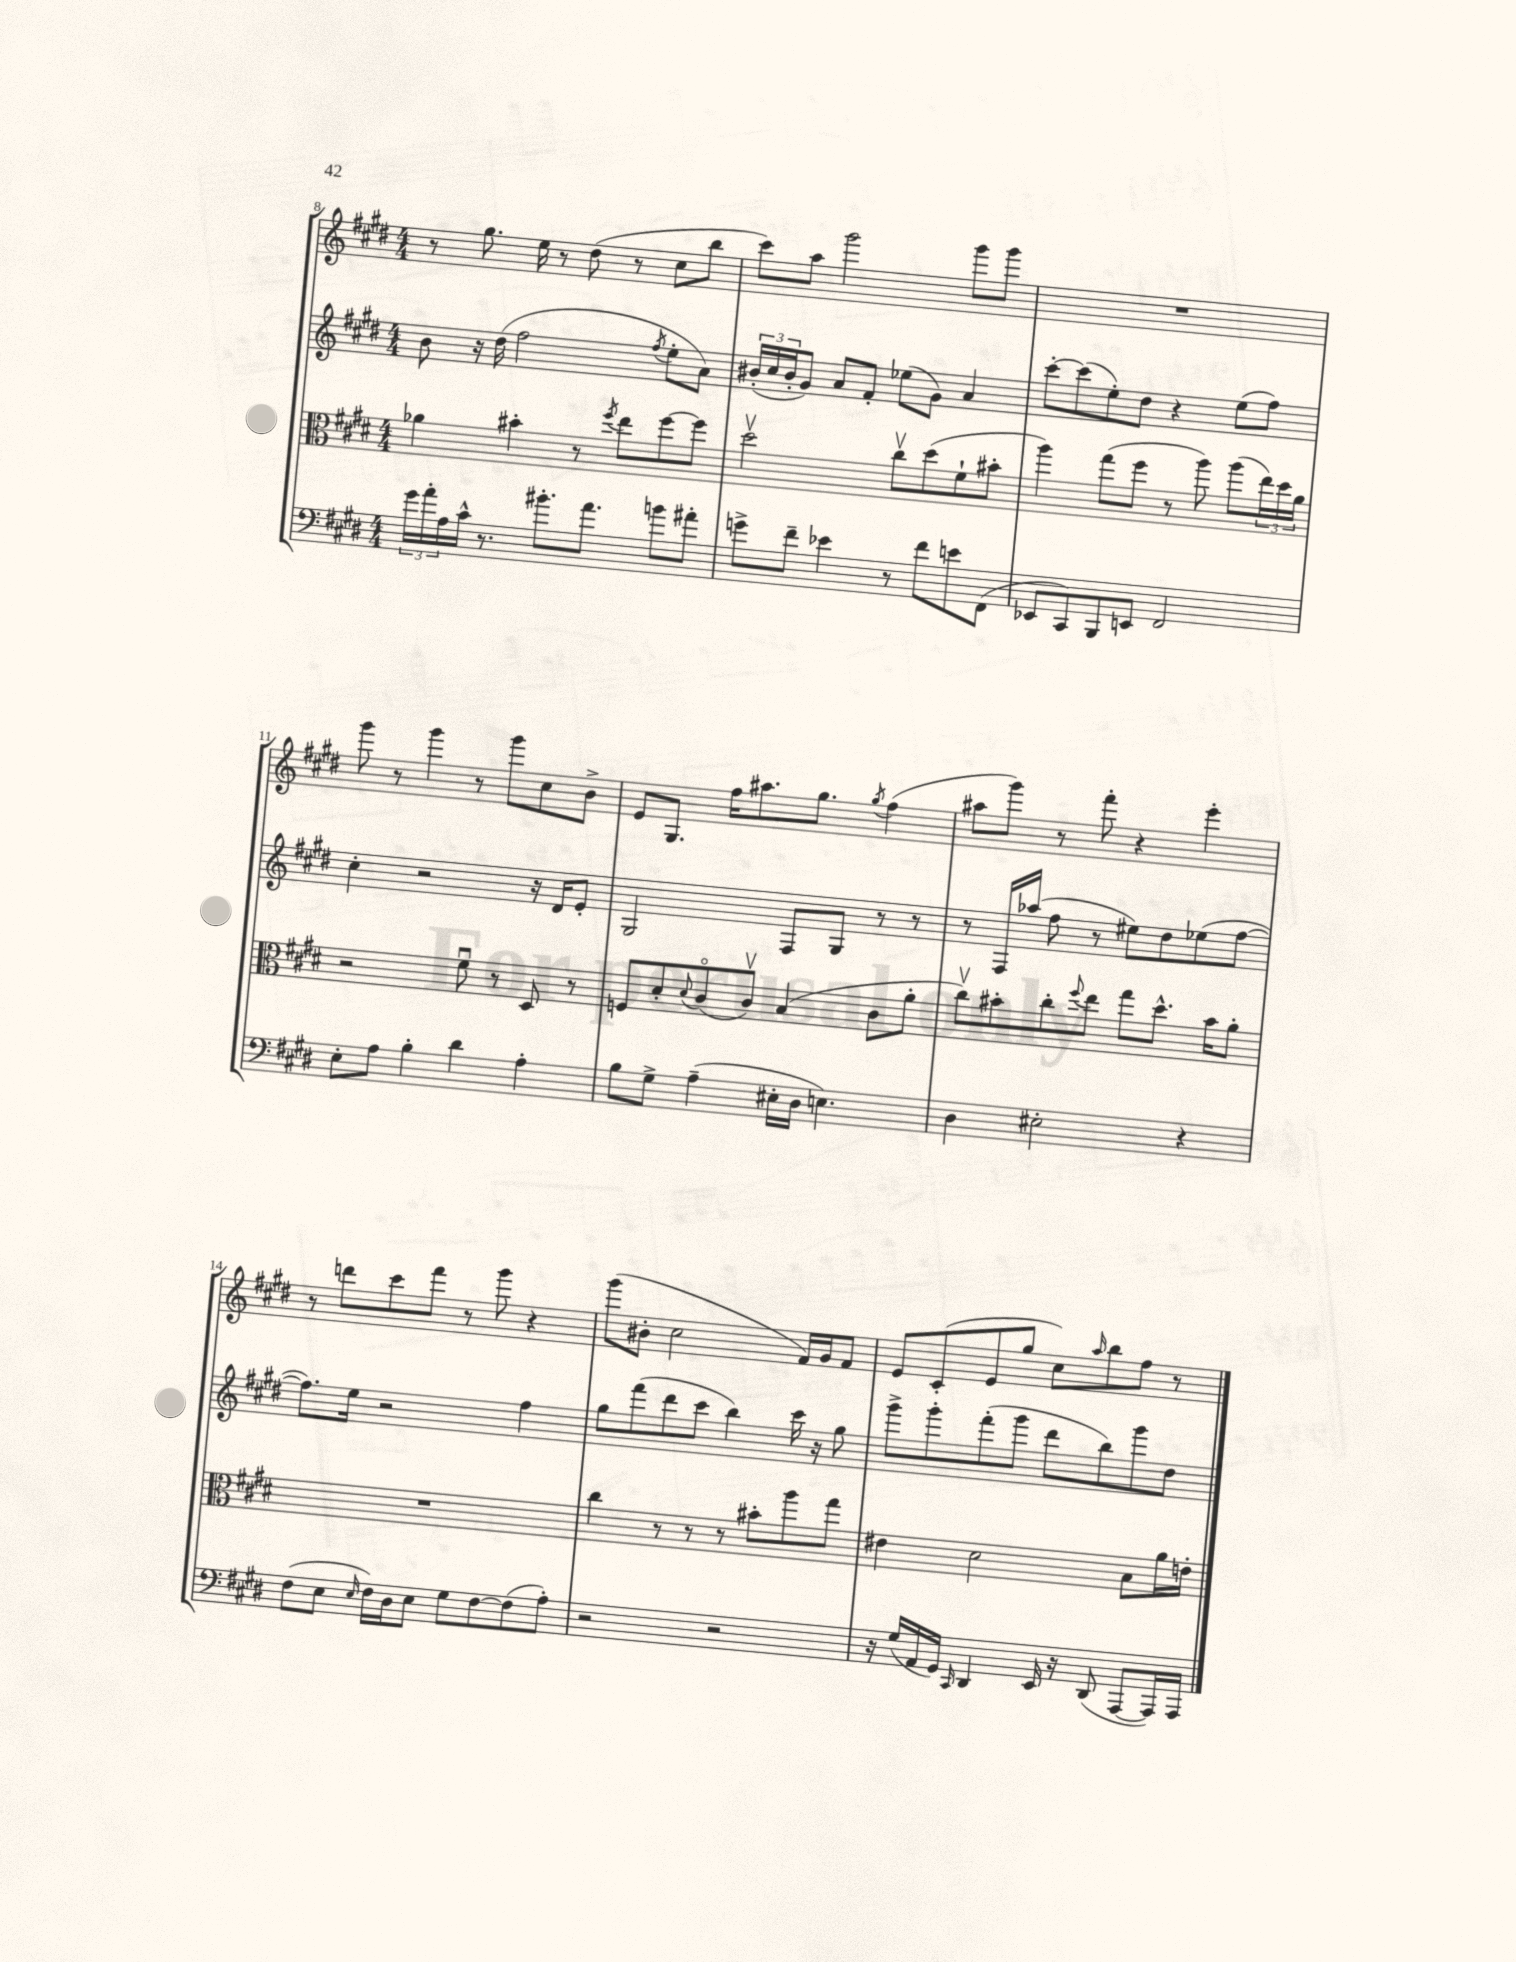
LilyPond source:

<<
\new StaffGroup <<
\new Staff = "s0" {
    \clef treble \key e \major \numericTimeSignature \time 4/4
    r8 gis''8. e''16 r8 dis''8( r8 cis''8 b''8 |
    cis'''8) a''8 gis'''2 gis'''8 gis'''8 |
    R1 |
    gis'''8 r8 gis'''4 r8 gis'''8 cis''8 b'8-> |
    e'8 gis8. fis''16 ais''8. gis''8. \acciaccatura { gis''8 } fis''4( |
    ais''8 gis'''8) r8 fis'''8-. r4 e'''4-. |
    r8 d'''8 cis'''8 fis'''8 r8 gis'''8 r4 |
    gis'''8( bis'8-. cis''2 fis'16) gis'16 fis'8 |
    e'8 cis'8-.( e'8 gis''8 cis''8) \grace { a''16 } b''8 fis''8 r8 \bar "|." |
}
\new Staff = "s1" {
    \clef treble \key e \major \numericTimeSignature \time 4/4
    b'8 r16 dis''16( fis''2 \acciaccatura { fis''8 } e''8-. a'8) |
    \tuplet 3/2 { bis'16-.( cis''16 bis'16-. } gis'8) a'8 fis'8-. ees''8( gis'8) a'4 |
    cis'''8~-. cis'''8( e''8-.) dis''8 r4 e''8( fis''8) |
    cis''4-. r2 r16 dis'16 e'8-. |
    gis2 fis8 gis8 r8 r8 |
    r8 fis16 aes''16( fis''8 r8 eis''8) dis''8 ees''8( fis''8~ |
    fis''8.) e''16 r2 fis''4 |
    gis''8 fis'''8( dis'''8 cis'''8 b''4) cis'''16 r16 gis''8 |
    gis'''8-> gis'''8-. fis'''8-.( gis'''8 dis'''8 b''8) gis'''8 dis''8 \bar "|." |
}
\new Staff = "s2" {
    \clef alto \key e \major \numericTimeSignature \time 4/4
    aes'4 bis'4-. r8 \acciaccatura { fis''8 } e''8 fis''8~ fis''8 |
    dis''2\upbow cis''8\upbow dis''8( fis'8-! bis'8-. |
    a''4) gis''8( fis''8 r8 a''8) a''8( \tuplet 3/2 { e''16) dis''16 a'16 } |
    r2 fis'8\downbow r8 dis8 r8 |
    f8 dis'8-. \appoggiatura { dis'8 } cis'8\flageolet( cis'8\upbow) b4( cis'8 a'8-. |
    cis''8\upbow) bis'8-. cis''8-. \appoggiatura { fis''8 } e''8 gis''8 dis''8.-^ bis'16 a'8-. |
    R1 |
    cis''4 r8 r8 r8 bis'8-. a''8 gis''8 |
    eis'4 dis'2 b8 a'16 e'16-. \bar "|." |
}
\new Staff = "s3" {
    \clef bass \key e \major \numericTimeSignature \time 4/4
    \tuplet 3/2 { gis'16 a'16-. a16 } cis'16-^ r8. bis'8.-. a'8. b'8 ais'8-. |
    g'8-> fis'8-- ees'4 r8 fis'8 e'8 fis,8( |
    ees,8 cis,8) b,,8 e,8 fis,2 |
    e8-. a8 b4-. dis'4 a4-. |
    b8 gis8-> a4--( eis16-. dis16 e4.) |
    dis4 eis2-. r4 |
    fis8( e8 \grace { e16 } fis16) dis16 e8 gis8 fis8~ fis8( a8-.) |
    r2 r2 |
    r16 gis16( a,16 gis,16) \grace { cis,16 } dis,4 e,16 r16 dis,8( a,,8~ a,,16) a,,16 \bar "|." |
}
>>
>>
\layout { \context { \Score currentBarNumber = #8 } }
